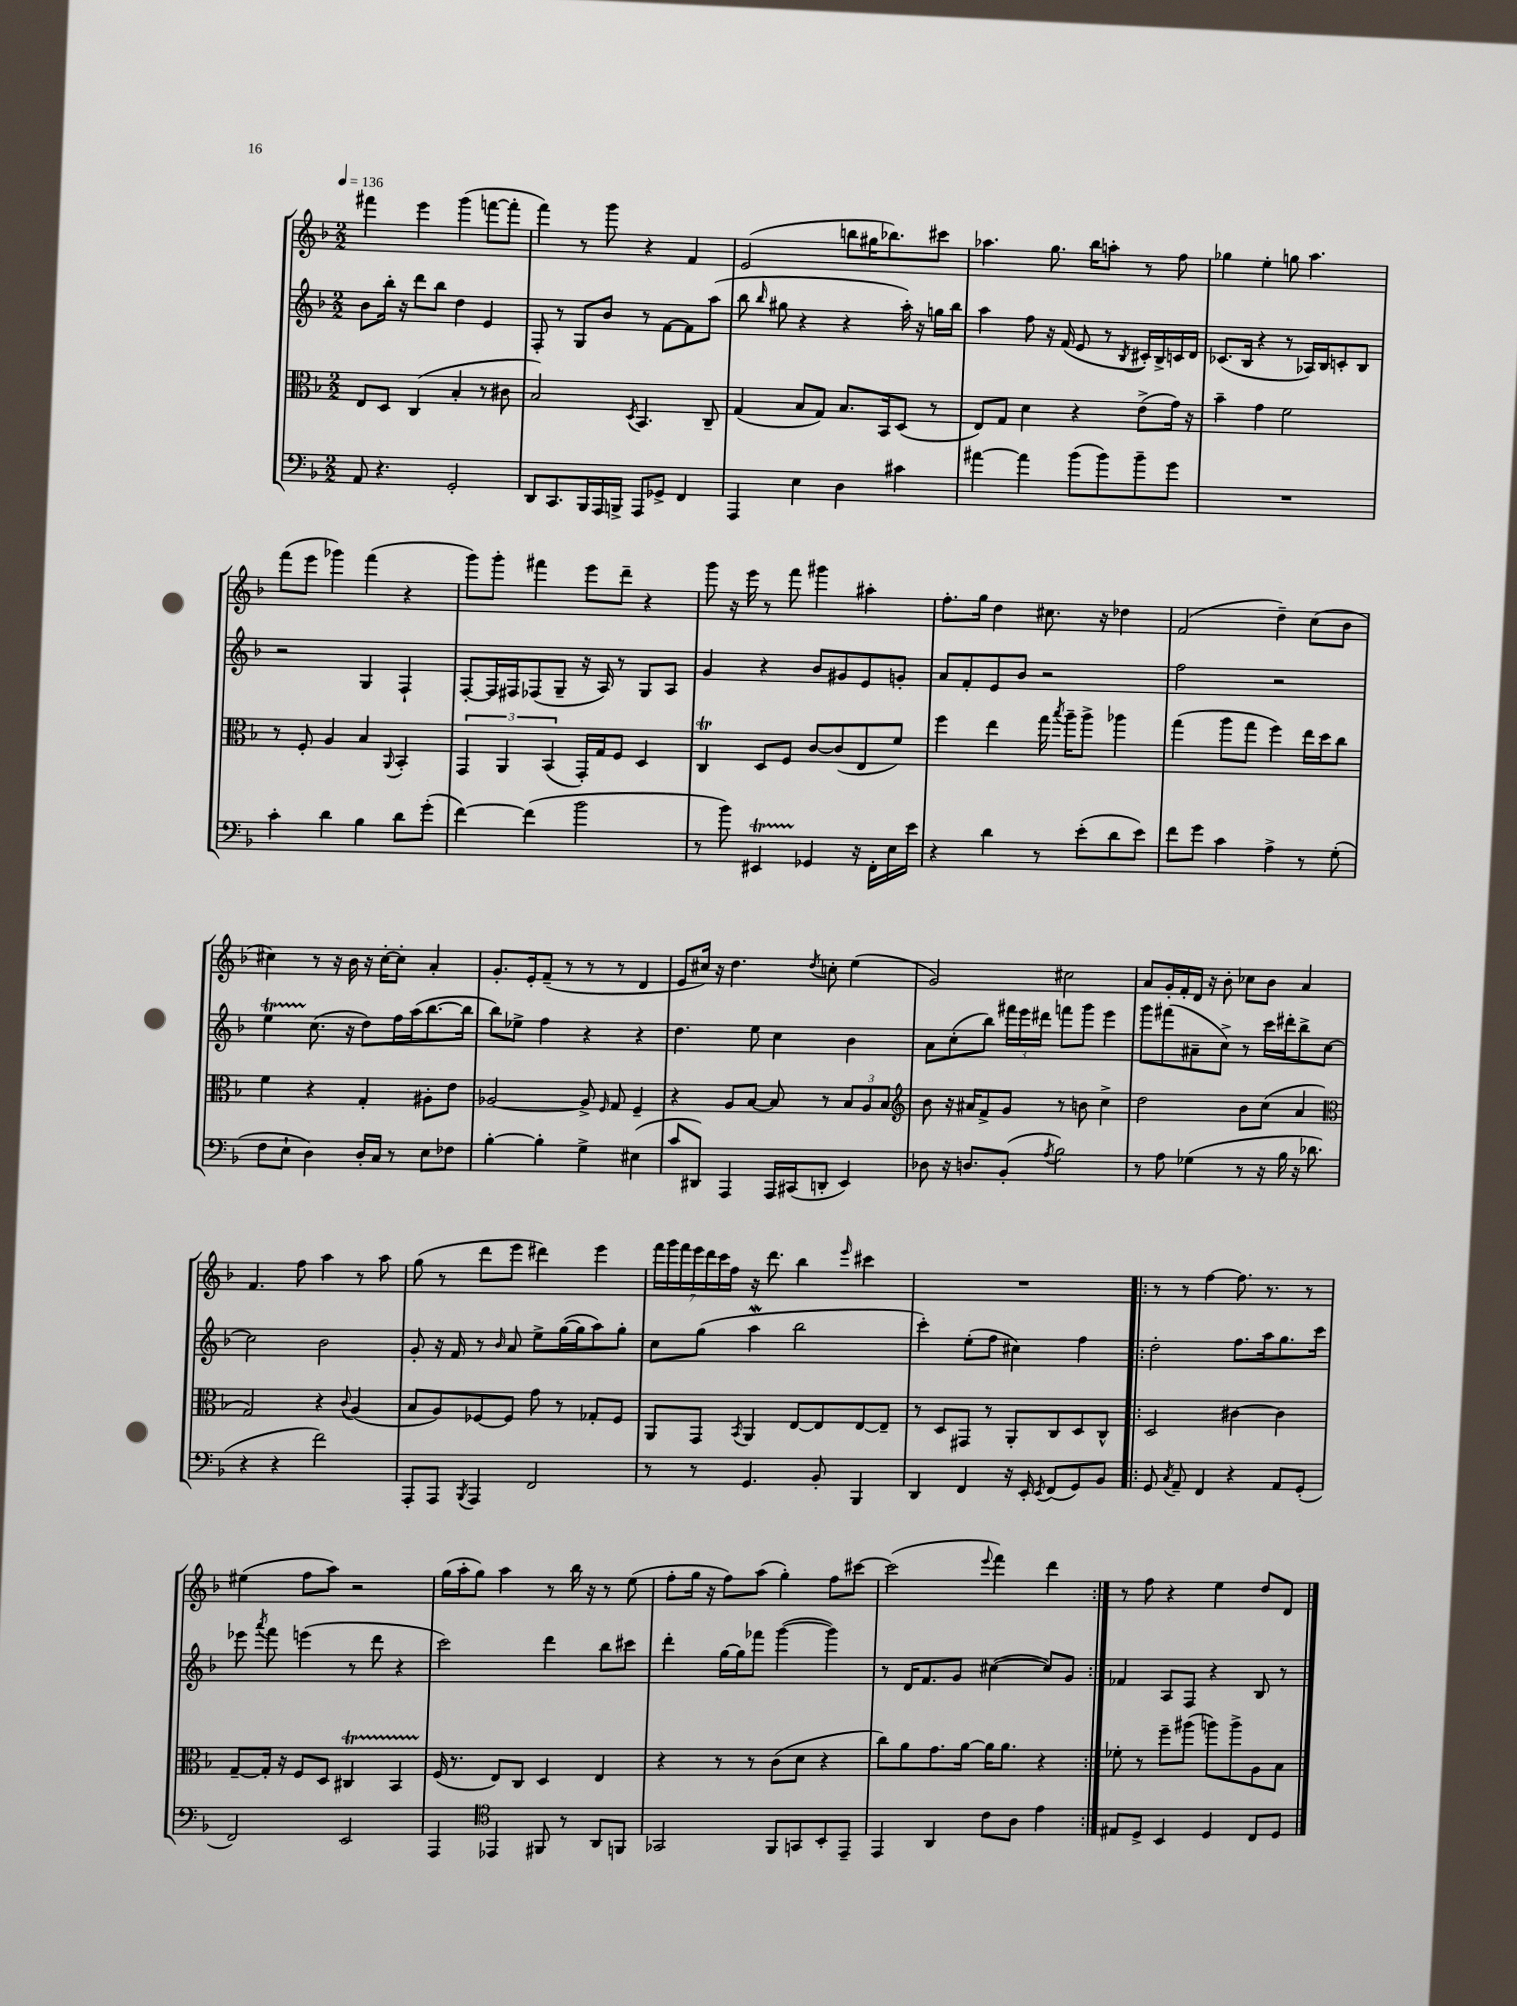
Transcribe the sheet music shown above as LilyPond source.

<<
\new StaffGroup <<
\new Staff = "s0" {
    \clef treble \key f \major \numericTimeSignature \time 2/2 \tempo 4 = 136
    \autoBeamOff fis'''4 e'''4 g'''4( f'''8[~ f'''8]-. |
    f'''4) r8 g'''8 r4 f'4 |
    e'2( b''8[ gis''16 bes''8.) cis'''8] |
    aes''4. g''8. bes''16[ a''8]-. r8 f''8 |
    ges''4 e''4-. g''8 a''4. |
    f'''8[( e'''8] ges'''4) f'''4( r4 |
    g'''8[) g'''8]-. fis'''4 e'''8[ d'''8]-- r4 |
    g'''8 r16 e'''16 r8 f'''8 gis'''4 ais''4-. |
    f''8.[-. g''16] d''4 cis''8. r16 des''4 |
    f'2( d''4--) c''8[( bes'8] |
    cis''4) r8 r16 bes'16 r16 cis''16[~-. cis''8]-. a'4-. |
    g'8.[-. e'16-. f'8]--( r8 r8 r8 d'4 |
    e'8[ cis''16]) r16 d''4. \acciaccatura { d''8 } c''8-. e''4( |
    g'2) cis''2 |
    a'8[ g'16-. f'16-. d'16] r16 bes'8-. ces''8[ bes'8] a'4 |
    f'4. f''8 a''4 r8 a''8 |
    g''8( r8 d'''8[ e'''8] dis'''4) e'''4 |
    \tuplet 7/4 { f'''16[ g'''16 f'''16 e'''16 d'''16 c'''16 f''16] } r16 d'''8. bes''4 \grace { e'''16 } cis'''4 |
    R1 |
    \repeat volta 2 { r8 r8 f''4~ f''8. r8. r8 |
    eis''4( f''8[ a''8]) r2 |
    g''16[( a''16-. g''8]) a''4 r8 bes''16 r16 r8 e''8( |
    f''8[-. g''16] r16 f''8[) a''8]( g''4-.) f''8[ cis'''8]~ |
    cis'''2( \appoggiatura { e'''8 } f'''4) d'''4 | }
    r8 f''8 r4 e''4 d''8[ d'8] \bar "|." |
}
\new Staff = "s1" {
    \clef treble \key f \major \numericTimeSignature \time 2/2
    \autoBeamOff bes'8[ bes''16]-. r16 d'''8[ bes''8] d''4 e'4 |
    f8-. r8 g8[ bes'8] r8 f'8[~ f'8 a''8]( |
    bes''8 \grace { bes''16 } gis''8 r4 r4 a''16-.) r16 g''16[ bes''16] |
    a''4 f''8 r16 f'16( e'8 r8 \acciaccatura { bes8 } cis'16[-.) bes16-> c'16 d'16] |
    ces'8.[( bes16] r4 r8 aes16[) bes16 c'8-. bes8] |
    r2 g4 f4-! |
    f8[~-. f16 fis16 fes8( g8]-- r16 a16) r8 g8[ a8] |
    g'4 r4 bes'8[ gis'8 e'8 g'8]-. |
    a'8[ f'8-. e'8 bes'8] r2 |
    f''2 r2 |
    e''4\startTrillSpan c''8.\stopTrillSpan( r16 d''8[) f''16 a''16( bes''8.~ bes''16] |
    bes''8[) ees''8]-> f''4 r4 r4 |
    d''4. e''8 c''4 bes'4 |
    a'8[ c''8-.( bes''8]) \tuplet 3/2 { fis'''16[ e'''16 dis'''16] } f'''8[ g'''8] e'''4 |
    g'''8[ fis'''8( ais'8-- c''8]->) r8 c'''16[ dis'''16-. bes''8-> c''8]~ |
    c''2 bes'2 |
    g'8-. r16 f'16 r8 \grace { bes'16 } a'8 e''8[-> g''16~( g''16 a''8) g''8]-. |
    c''8[ g''8]( a''4\mordent bes''2 |
    c'''4-.) e''8[-.( f''8] cis''4) f''4 |
    \repeat volta 2 { d''2-. f''8.[ a''16 g''8. c'''16] |
    ees'''8 \acciaccatura { a'''8 } f'''8 e'''4( r8 d'''8 r4 |
    c'''2) d'''4 bes''8[ cis'''8] |
    d'''4-. g''16[~ g''16 fes'''8] g'''4~( g'''4) |
    r8 d'16[ f'8. g'8] cis''4~( cis''8[) g'8] | }
    fes'4 a8[ f8] r4 bes8 r8 \bar "|." |
}
\new Staff = "s2" {
    \clef alto \key f \major \numericTimeSignature \time 2/2
    \autoBeamOff e8[ d8] c4( bes4-. r8 cis'8 |
    bes2) \acciaccatura { d8 } bes,4. c8-- |
    g4( bes8[ g8]) bes8.[ bes,16 d8]( r8 |
    e8[) g8] d'4 r4 e'8[->( g'16]) r16 |
    bes'4-- g'4 f'2 |
    r8 f8-. a4 bes4 \appoggiatura { a,8 } bes,4-. |
    \tuplet 3/2 { g,4 a,4 bes,4( } g,16[-.) g16 f8] d4 |
    c4\trill d8[ f8] c'8[~ c'8( e8 f'8]) |
    f''4 e''4 g''16 \acciaccatura { bes''8 } a''16[-- a''8]-> aes''4 |
    g''4( a''8[ g''8] f''4) e''16[ d''16 c''8] |
    f'4 r4 g4-. ais8[-. e'8] |
    aes2~ aes8-> \grace { f16 } g8 f4-- |
    r4 a8[ bes8]~ bes8 r8 \tuplet 3/2 { bes8[ a8 bes8] } |
    \clef treble bes'8 r16 ais'16[ f'8-> g'8] r8 b'8 c''4-> |
    d''2 bes'8[ c''8]( a'4 |
    \clef alto g2) r4 \appoggiatura { c'8 } a4( |
    bes8[ a8) fes8~ fes8] g'8 r8 ges8[-. fes8] |
    a,8[ g,8] \acciaccatura { bes,8 } a,4 e8[~ e8 e8~ e8]-- |
    r8 d8[ gis,8] r8 a,8[-. c8 d8 c8]-^ |
    \repeat volta 2 { d2 cis'4~ cis'4 |
    g8[~-- g16]-. r16 f8[ d8] cis4\startTrillSpan bes,4 |
    f16\stopTrillSpan( r8. e8[) c8] d4 e4 |
    r4 r8 r8 c'8[( d'8] r4 |
    c''8[) a'8 g'8. a'16]~ a'16[ a'8.] r4 | }
    fes'8-. r8 f''8[-- ais''8]( a''8[) a''8-> a8 bes8] \bar "|." |
}
\new Staff = "s3" {
    \clef bass \key f \major \numericTimeSignature \time 2/2
    \autoBeamOff a,8 r4. g,2-. |
    d,8[ c,8. bes,,16 a,,16 b,,16]-> a,,8[ ges,8]-> f,4 |
    a,,4 e4 d4 cis'4 |
    ais'4~ ais'4 bes'8[( bes'8) bes'8-- g'8] |
    R1 |
    c'4-. d'4 bes4 d'8[ g'8]-.( |
    f'4~) f'4( bes'2 |
    r8 bes'8) eis,4\startTrillSpan ges,4\stopTrillSpan r16 f,16[-. e16 e'16] |
    r4 d'4 r8 e'8[-.( d'8 e'8]) |
    f'8[ g'8] c'4 a4-> r8 g8-.( |
    f8[ e8]-! d4) d16[-. c16] r8 e8[ fes8] |
    bes4~-. bes4-. g4-> eis4( |
    c'8[ dis,8]) a,,4 a,,16[ cis,16( d,8]-. e,4) |
    des8 r16 d8.[ bes,8]-.( \acciaccatura { a8 } bes2) |
    r8 a8 ges4( r8 r16 bes16 r16 des'8. |
    r4 r4 f'2) |
    a,,8[-. a,,8] \acciaccatura { bes,,8 } a,,4 f,2 |
    r8 r8 g,4. bes,8-. bes,,4 |
    d,4 f,4 r16 e,16-. \acciaccatura { e,8 } f,8[( g,8) bes,8] |
    \repeat volta 2 { g,8 \acciaccatura { c8 } a,8-- f,4 r4 a,8[ g,8]-.( |
    f,2) e,2 |
    a,,4 \clef tenor ees,4 fis,8 r8 a,8[ f,8] |
    ges,2 f,8[ g,8 bes,8-. e,8]-- |
    e,4 a,4 c'8[ a8] e'4 | }
    eis8[ d8]-> bes,4 d4 c8[ d8] \bar "|." |
}
>>
>>
\layout { \context { \Score \remove "Bar_number_engraver" } }
